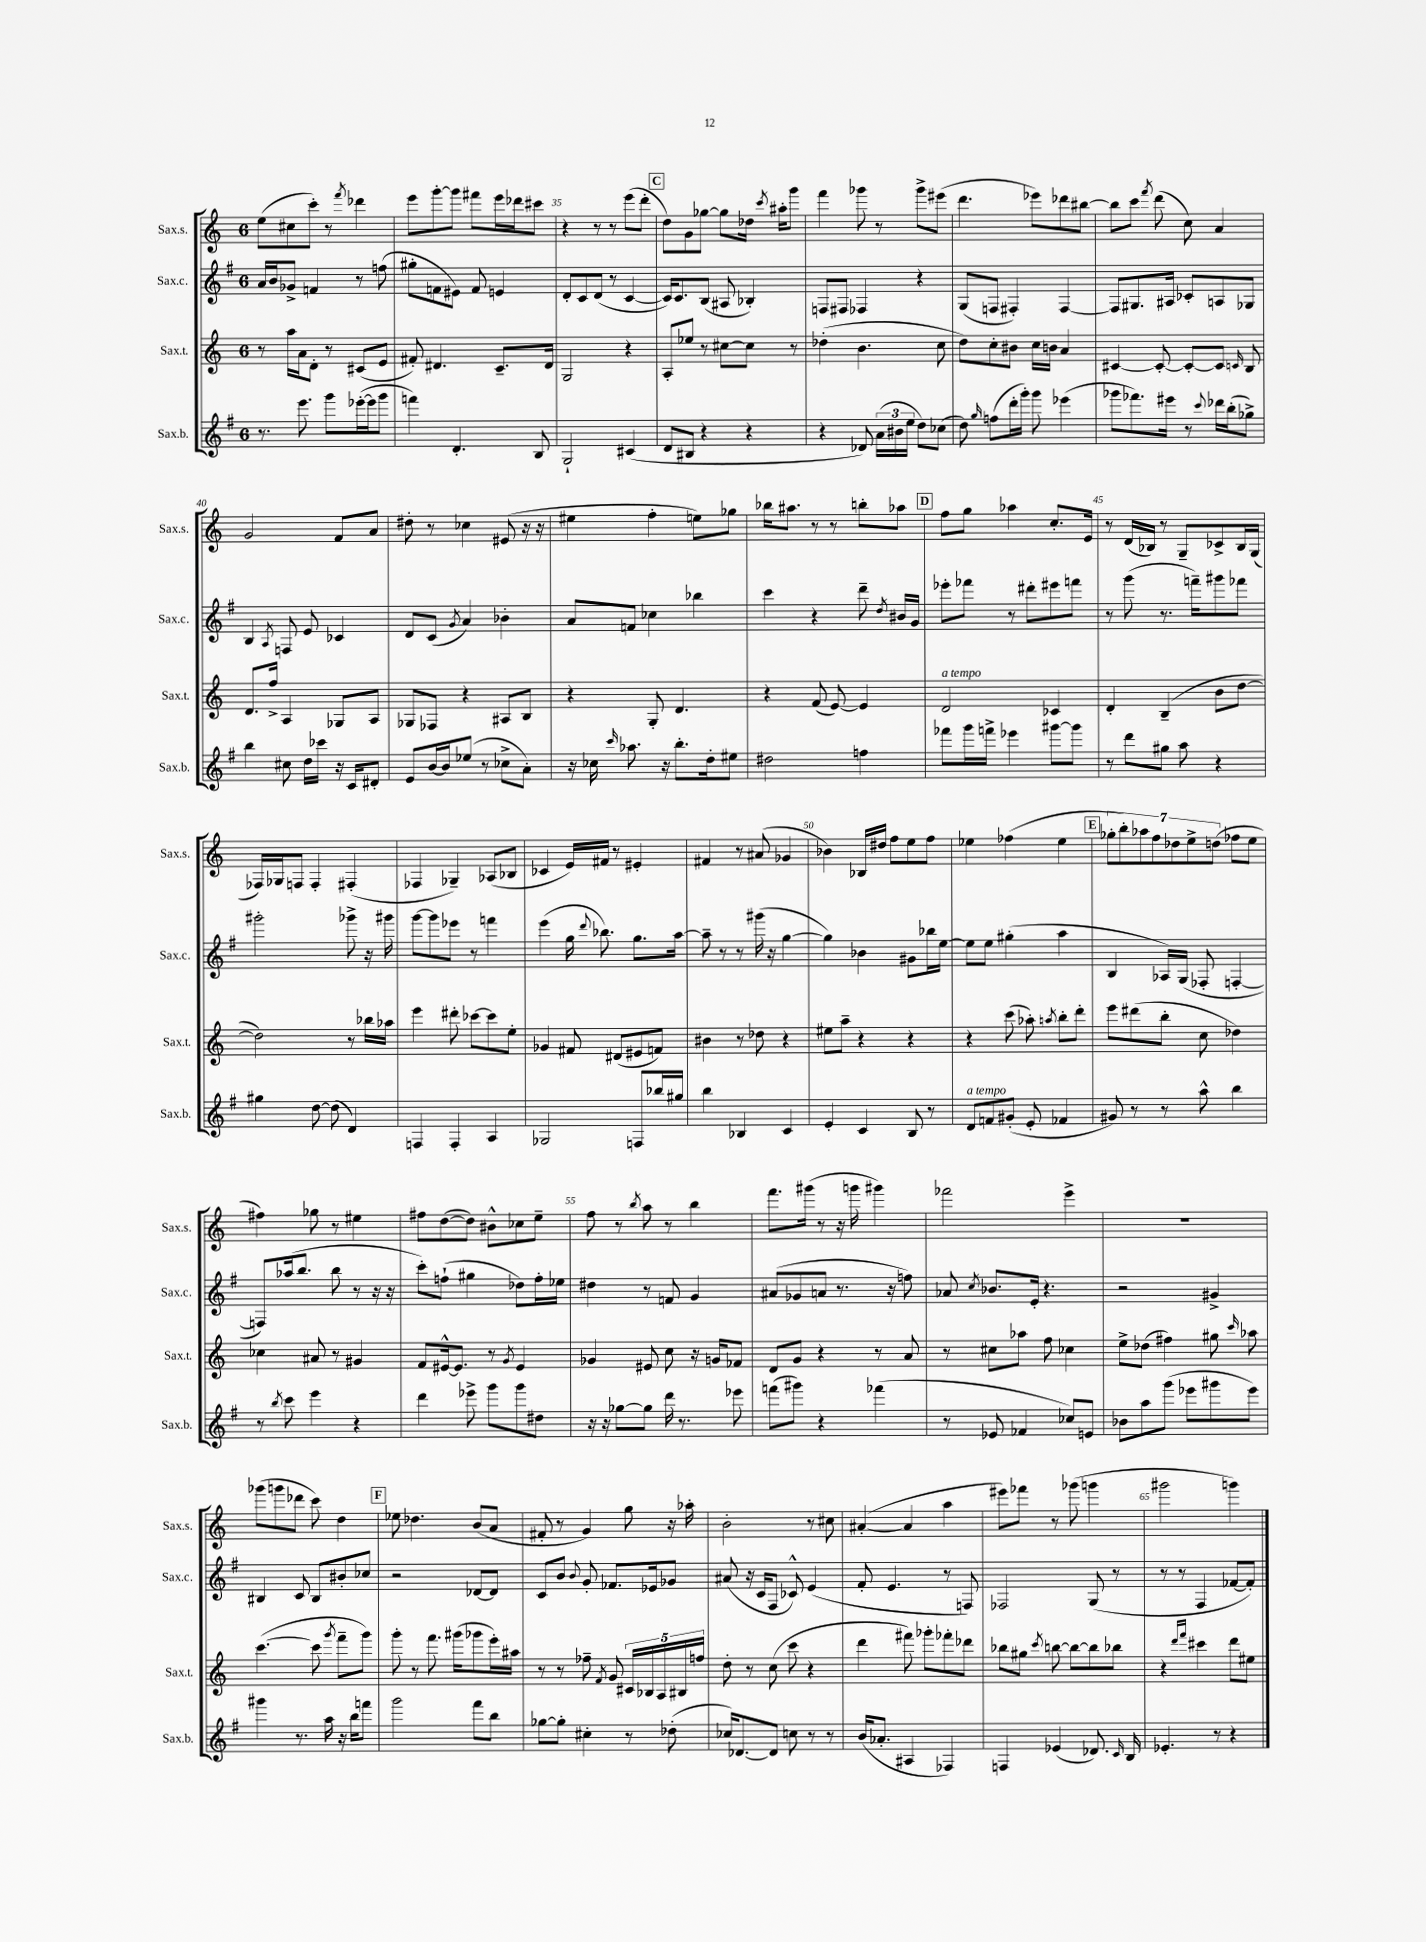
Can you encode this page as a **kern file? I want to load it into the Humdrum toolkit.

**kern	**kern	**kern	**kern
*part4	*part3	*part2	*part1
*staff4	*staff3	*staff2	*staff1
*I"Sax.b.	*I"Sax.t.	*I"Sax.c.	*I"Sax.s.
*I'Sax.b.	*I'Sax.t.	*I'Sax.c.	*I'Sax.s.
*clefG2	*clefG2	*clefG2	*clefG2
*k[f#]	*k[]	*k[f#]	*k[]
*M6/8	*M6/8	*M6/8	*M6/8
=33	=33	=33	=33
8.r	8r	16a/LL	(8ee\L
.	.	16b/J	.
.	16aa\LL	8g-X^/J	8cc#X\
8.eee\	16a\J	.	.
.	8d'\J	4fn/	8ccc'\J)
8ggg\L	8r	.	8r
.	.	.	8qfff/
([16eee-X'\L	(8c#X/L	8r	4ddd-X\
16eee-\J]	.	.	.
8ggg\J	8e/J	(8ffn\	.
=34	=34	=34	=34
4fffn\)	8f#X'/)	8gg#X'\L	8eee\L
.	4.d#X/	8fn\	[8ggg'\
4.d'/	.	8e#X\J)	8ggg\J]
.	.	8f/	8fff#X\L
.	8.c~/L	4en/	16eee\L
.	.	.	16ddd-X\J
8B/	.	.	8ccc#X\J
.	16d#/Jk	.	.
=35	=35	=35	=35
2G`/	2G/	8d'/L	4r
.	.	8c/	.
.	.	(8d/J	8r
.	.	8r	8r
(4c#X/	4r	[4c/	(8eee\L
.	.	.	8ddd'\J
!!LO:REH:place=s1:t=C
=36	=36	=36	=36
8d/L	8A'/L	16c/KL])	8dd\L)
.	.	8.c/	.
8B#X/J	8ee-X/J	.	8g\
4r	8r	(8B/J	[8gg-X\J
.	[8cc#X\L	8A#X/	8gg-\L]
4r	8cc#\J]	4B-X'/)	16dd-X\Jk
.	.	.	8qccc/
.	.	.	16aa#X'\KL
.	8r	.	8ggg\J
=37	=37	=37	=37
4r	(4dd-X'\	8Fn/L	4fff\
.	.	8F#X/J	.
8d-X/)	4.b\	4F-X/	8ggg-X\
(24a\LL	.	.	8r
24b#X\	.	.	.
24ee\JJ	.	.	.
8dd\L)	.	4r	8ggg-^\L
(8cc-X\J	8cc\	.	(8eee#X\J
=38	=38	=38	=38
8dd\)	8dd\L)	(8G/L	4.ddd\
16qqgg/	.	.	.
(8ffn\L	8cc'\	8Fn/J	.
16ddd'\L	8b#X\J	4F#X'/)	.
16ggg'\JJ)	.	.	.
8ggg\	16cc\LL	.	8eee-X\L)
.	16bn\JJ	.	.
(4eee-X\	4a/	[4F#/	8ddd-X\
.	.	.	[8bb#X\J
=39	=39	=39	=39
8ggg-X\L	[4c#X/	8F#/L]	8bb#\L]
8.fff-X\)	.	8.G#X/	8ccc\J
.	.	.	8qfff/
.	8c#'/_	.	(8ddd\
16eee#X\Jk	.	16A#X/Jk	.
8r	8c#'/L_	8c-X'/L	8cc\)
8qqccc/	.	.	.
16ddd-X\LL	8c#/J]	8An/	4a/
(16bb'\J	.	.	.
.	16qqcn/	.	.
8gg-X^\J)	8B/	8G-X/J	.
!!LO:LB:g=z
=40	=40	=40	=40
4bb\	8.d/L	4B/	2g/
.	16ff^/Jk	.	.
.	.	8qA/	.
8cc#X\	4A/	8Fn/	.
16dd\LL	.	8e/	.
16ccc-X\JJ	.	.	.
16r	8G-X/L	4c-X/	8f/L
16c/KL	.	.	.
8d#X'/J	8A/J	.	8a/J
=41	=41	=41	=41
8e/L	8G-X/L	8d/L	8dd#X'\
[16b/L	8F-X/J	(8c/J	8r
16b/J]	.	.	.
.	.	8qg/	.
(8ee-X/J	4r	4a/)	4cc-X\
8r	.	.	.
8cc-X^\L	8A#X/L	4b-X'\	(8e#X/
8a'\J)	8B/J	.	16r
.	.	.	16r
=42	=42	=42	=42
16r	4r	8a/L	4ee#X\
16cc-X\	.	.	.
16qqccc/	.	.	.
8.aa-X\	.	8fn/J	.
.	8G'/	4cc-X\	4ff'\
16r	.	.	.
8.bb'\L	4.d/	.	.
.	.	4bb-X\	8een\L)
16dd'\k	.	.	.
8ee#X\J	.	.	8gg-X\J
=43	=43	=43	=43
2dd#X\	4r	4ccc\	16bb-X\KL
.	.	.	8.aa#X\J
.	(8f/	4r	8r
.	[8e/)	.	8r
4ffn\	4e/]	8ddd~\	8bbn'\L
.	.	8qdd/	.
.	.	16b#X/LL	8aa-X\J
.	.	16g/JJ	.
!!LO:REH:place=s1:t=D
=44	=44	=44	=44
!	!LO:TX:a:i:t=a tempo	!	!
8fff-X\L	2d/	8eee-X'\L	8ff\L
16ggg\L	.	8fff-X\J	8gg\J
16fffn^\JJ	.	.	.
4eee-X\	.	8r	4aa-X\
.	.	8ddd#X'\L	.
[8ggg#X\L	4c-X/	8eee#X\	8.cc'/L
8ggg#\J]	.	8fffn\J	.
.	.	.	16e/Jk
=45	=45	=45	=45
8r	4d'/	8r	8r
8ddd\L	.	(8ggg\	(16d/LL
.	.	.	16B-X/JJ)
8gg#X\J	(4B~/	8.r	8r
8aa\	.	.	8G~/L
.	.	16fffn~\KL)	.
4r	8b\L	8ggg#X\	8c-X^/
.	[8dd\J	8fff-X\J	16B-/L
.	.	.	(16G/JJ
!!LO:LB:g=z
=46	=46	=46	=46
4gg#X\	2dd\])	2ggg#X'\	16F-X/LL)
.	.	.	16G-X/J
.	.	.	8Fn/J
[8dd\	.	.	4F'/
(8dd\]	.	.	.
4d/)	8r	8ggg-X^\	(4F#X'/
.	16bb-X\LL	16r	.
.	16aa-X\JJ	16ggg#X\	.
=47	=47	=47	=47
4Fn/	4eee\	[8ggg\L	4F-X/
.	.	8ggg\]	.
4F'/	8ddd#X'\	8eee-X\J	4G-X~/)
.	[8ccc-X\L	8r	.
4A/	8ccc-\]	4fffn\	(8A-X/L
.	8ee'\J	.	8B-X/J
=48	=48	=48	=48
2G-X/	4g-X/	(4eee\	4c-X/
.	8f#X/	16gg\	16e/LL)
.	.	8qqddd/	.
.	.	8.bb-X\)	16f#X/JJ
.	(8d#X/L	.	8r
8Fn/L	8e#X/	8.gg\L	4e#X'/
16bb-X/L	8fn/J)	.	.
16gg#X/JJ	.	[16aa\Jk	.
=49	=49	=49	=49
4bb\	4b#X\	8aa~\]	4f#X/
.	.	8r	.
4B-X/	8r	8r	8r
.	8dd-X\	(16ggg#X\	(8a#X/
.	.	16r	.
4c/	4r	[4gg\	4g-X/
=50	=50	=50	=50
4e'/	8ee#X\L	4gg\])	4b-X\)
.	8aa~\J	.	.
4c/	4r	4b-X\	16B-X/LL
.	.	.	16dd#X/JJ
.	.	.	8ff\L
8B/	4r	8g#X\L	8ee\
8r	.	16bb-X\L	8ff\J
.	.	[16ee\JJ	.
=51	=51	=51	=51
!LO:TX:a:i:t=a tempo	!	!	!
8d/L	4r	8ee\L]	4ee-X\
8fn/	.	8ee\J	.
(8g#X'/J	(8ccc\	(4gg#X'\	(4ff-X\
8e'/	8aa-X'\)	.	.
.	8qaan/	.	.
4f-X/	8bb'\L	4aa\	4ee-\
.	8ddd'\J	.	.
!!LO:REH:place=s1:t=E
=52	=52	=52	=52
8g#X/)	8eee\L	4B/	14gg-X'\L
.	.	.	14bb'\)
8r	(8ddd#X\	.	.
.	.	.	14aa-X\
.	.	.	14ff\
8r	8bb'\J	16A-X/LL)	.
.	.	.	14dd-X\
.	.	(16G/JJ	.
.	.	.	14ee^\
8aa^^\	8cc\	8F-X'/	.
.	.	.	(14ddn\J
4bb\	4dd-X\)	[4Fn'/	8ff-X\L
.	.	.	8ee\J
!!LO:LB:g=z
=53	=53	=53	=53
8r	4cc-X\	8Fn/L])	4ff#X\)
8qbb/	.	.	.
8ccc\	.	(16aa-X/k	.
.	.	8.bb/J	.
4eee\	8a#X/	.	8gg-X\
.	8r	8bb\	8r
4r	4g#X/	8r	4ee#X\
.	.	16r	.
.	.	16r	.
=54	=54	=54	=54
4ddd\	8f/L	8ccc'\L)	8ff#X\L
.	[16e#X^^/k	(8ffn`\J	([8dd\
.	8.e#/J]	.	.
8eee-X^\	.	4gg#X\	8dd\J])
8ggg\L	8r	.	8b#X^^\L
.	8qg/	.	.
8ggg\	4e#/	8dd-X\L)	8cc-X\
8dd#X\J	.	16ff'\L	8ee~\J
.	.	16ee-X\JJ	.
=55	=55	=55	=55
16r	4g-X/	4dd#X\	8ff\
16r	.	.	.
[8gg-X\L	.	.	8r
.	.	.	8qbb/
8gg-\J]	8e#X/	8r	8aa\
16ddd\	8cc\	8fn/	8r
8.r	.	.	.
.	16r	4g/	4bb\
.	16gn/KL	.	.
8eee-X\	8f-X/J	.	.
=56	=56	=56	=56
(8fffn\L	8d/L	(8a#X/L	8.fff\L
8ggg#X\J)	8g/J	8g-X/	.
.	.	.	(16ggg#X\Jk
4r	4r	8an/J	8r
.	.	8.r	16r
.	.	.	16gggn\
(4fff-X\	8r	.	4ggg#X\)
.	.	16r	.
.	8a/	8ffn\)	.
=57	=57	=57	=57
8r	8r	8a-X/	2fff-X\
.	.	8qcc/	.
8e-X/	8cc#X\L	8.b-X/L	.
4f-X/	8aa-X\J	.	.
.	.	16e'/Jk	.
.	8ff\	4.r	.
8cc-X/L)	4cc-X\	.	4eee^\
8en/J	.	.	.
=58	=58	=58	=58
8b-X\L	8ee^\L	2r	2.r
8aa\	(8dd-X\J	.	.
(8ggg\J	4ff#X\)	.	.
8eee-X\L	.	.	.
8ggg#X\	8gg#X\	4g#X^/	.
.	16qqccc/	.	.
8eee-\J)	8aa-X\	.	.
!!LO:LB:g=z
=59	=59	=59	=59
4ggg#X\	([4.ccc\	4B#X/	(8ggg-X\L
.	.	.	8gggn\
8.r	.	8c/	8ddd-X\J
.	8ccc\]	8B#/L	8ccc\)
16aa\	.	.	.
.	8qggg/	.	.
16r	8fff~\L	8b#X'/	4dd\
16bb\KL	.	.	.
8fffn\J	8ggg\J)	8cc-X/J	.
!!LO:REH:place=s1:t=F
=60	=60	=60	=60
2ggg\	8ggg'\	2r	8ee-X\
.	8r	.	4.dd-X\
.	8.fff\	.	.
.	(16ggg#X\KL	.	.
8fff#\L	8ggg-X\	[8d-X/L	(8b/L
8bb\J	16eee'\L)	8d-/J]	8a/J
.	16aa#X\JJ	.	.
=61	=61	=61	=61
[8gg-X\L	8r	8c/L	8f#X'/
8gg-'\J]	8r	8b/J	8r
.	.	8qqb/	.
4cc#X'\	8ff-X~\	8g'/	4g/)
.	8qf/	.	.
.	8g/	8.f-X/L	.
8r	20c#X/LL	.	8gg\
.	20B-X/	.	.
.	.	16e-X/k	.
.	20A/	.	.
(8dd-X'\	.	8g-X/J	16r
.	20B#X/	.	.
.	.	.	16aa-X'\
.	20ffn/JJ	.	.
=62	=62	=62	=62
16cc-X/KL)	8dd'\	(8a#X/	2b'\
[8.d-X/	.	.	.
.	8r	16r	.
.	.	16c/KL	.
8d-/J]	(8cc\	8F#/J	.
8ccn\	8ccc\	8c-X^^/)	.
8r	4r	(4e/	8r
8r	.	.	8cc#X\
=63	=63	=63	=63
(16b/KL	4ddd\	8f#'/	([4a#X'/
8.a-X'/J	.	.	.
.	.	4.e/	.
4A#X/	8fff#X\)	.	4a#/]
.	8ggg-X'\L	.	.
4F-X/)	8fff-X'\	8r	4aa\
.	8ddd-X\J	8Fn/)	.
=64	=64	=64	=64
4Fn/	8bb-X\L	2F-X/	8eee#X\L)
.	8gg#X\J	.	8fff-X\J
.	8qccc/	.	.
(4e-X/	[8bbn\	.	8r
.	8bb\L_	.	(8ggg-X\
8.d-X/)	8bb\]	(8G/	4gggn\
.	8bb-X\J	8r	.
16qqc/	.	.	.
16B/	.	.	.
=65	=65	=65	=65
4.e-X'/	4r	8r	2ggg#X\
.	.	8r	.
.	16qqddd/LL	.	.
.	16qqfff/JJ	.	.
.	4ccc#X\	4F#/	.
8r	.	.	.
4r	8ddd\L	[8f-X/L	4gggn\)
.	8ee#X\J	8f-'/J])	.
==	==	==	==
*-	*-	*-	*-
